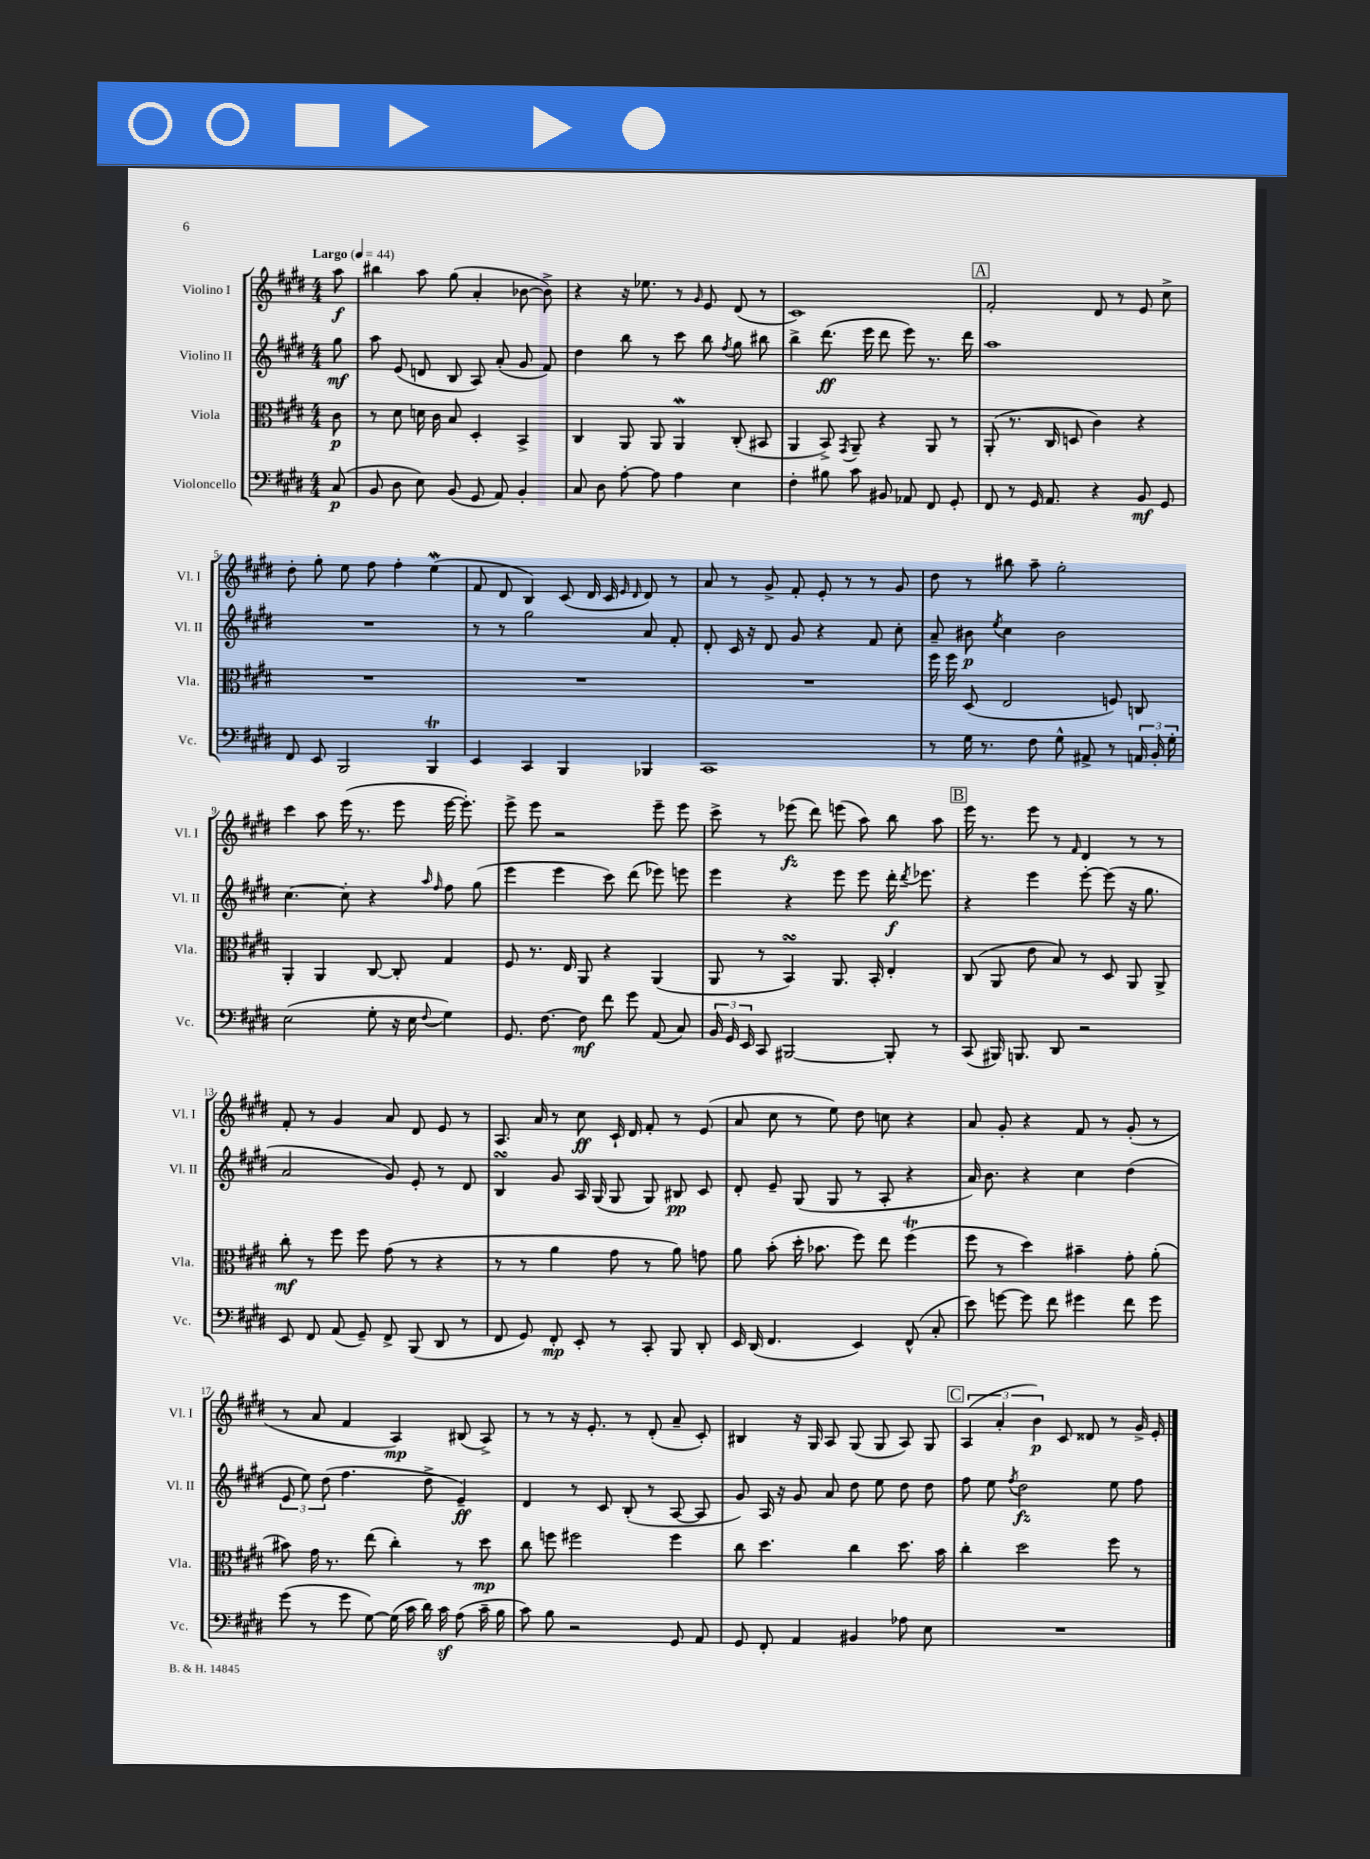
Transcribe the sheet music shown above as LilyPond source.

<<
\new StaffGroup <<
\new Staff = "s0" \with { instrumentName = "Violino I" shortInstrumentName = "Vl. I" } {
    \clef treble \key e \major \numericTimeSignature \time 4/4 \partial 8 \tempo "Largo" 4 = 44
    \autoBeamOff a''8\f |
    bis''4 a''8 gis''8( a'4-. bes'8~ bes'8->) |
    r4 r16 ees''8. r8 \grace { gis'16 } e'8 dis'8( r8 |
    cis'1) |
    \mark \markup { \box "A" } fis'2-. dis'8 r8 e'8 cis''8-> |
    dis''8-. gis''8-. e''8 fis''8 fis''4-. e''4\mordent( |
    fis'8 dis'8 b4) cis'8( dis'16 cis'16 \grace { e'16 dis'16 } dis'8) r8 |
    a'8 r8 gis'8-> fis'8-. e'8-. r8 r8 gis'8 |
    dis''8 r8 bis''8 a''8-- gis''2-. |
    cis'''4 a''8 e'''16( r8. e'''8 e'''16~ e'''8.-.) |
    e'''8-> e'''8 r2 e'''8-- e'''8 |
    cis'''8-> r8 ees'''8\fz( dis'''8) e'''8( a''8) b''8 a''8 |
    \mark \markup { \box "B" } e'''16 r8. e'''8 r8 \grace { fis'16 } dis'4 r8 r8 |
    fis'8-. r8 gis'4 a'8 dis'8 e'8 r8 |
    a8. a'16 r8 cis''8\ff cis'16-! dis'16 fis'8-. r8 e'8( |
    a'8 cis''8 r8 e''8) dis''8 c''8 r4 |
    a'8 gis'8-. r4 fis'8 r8 gis'8-.( r8 |
    r8 a'8 fis'4 a4\mp) bis8( a8->) |
    r8 r8 r16 e'8.-. r8 dis'8-.( a'8-- cis'8-.) |
    bis4 r16 gis16 a8 gis8( gis8 a8) gis8 |
    \mark \markup { \box "C" } \tuplet 3/2 { a4( a'4-. b'4\p) } cis'8 disis'8 r8 gis'16-> e'16-. \bar "|." |
}
\new Staff = "s1" \with { instrumentName = "Violino II" shortInstrumentName = "Vl. II" } {
    \clef treble \key e \major \numericTimeSignature \time 4/4 \partial 8
    \autoBeamOff gis''8\mf |
    a''8 e'8( d'8 b8 a8) a'8-.( gis'8 fis'8) |
    dis''4 b''8 r8 cis'''8 b''8 \acciaccatura { fis''8 } gis''8 bis''8 |
    b''4-> dis'''8.\ff( e'''16 dis'''8 e'''8) r8. dis'''16 |
    \mark \markup { \box "A" } a''1 |
    R1 |
    r8 r8 gis''2 a'8 fis'8-. |
    dis'8-. cis'16 r16 dis'8 gis'8 r4 fis'8 cis''8-. |
    a'8-- bis'8\p \acciaccatura { e''8 } cis''4 bis'2 |
    cis''4.~ cis''8-. r4 \grace { a''16 fis''16 } fis''8 gis''8( |
    e'''4 e'''4 cis'''8) dis'''8( ees'''8) e'''8 |
    e'''4 r4 e'''8 e'''8 dis'''16-.\f \acciaccatura { dis'''8 } ees'''8. |
    \mark \markup { \box "B" } r4 e'''4 e'''8~-. e'''8( r16 gis''8. |
    a'2 gis'8) e'8-. r8 dis'8 |
    b4\turn gis'8 a16 gis16( gis8 gis8) bis8\pp cis'8 |
    dis'8-. e'8-- gis8( gis8 r8 a8-. r4 |
    a'16) b'8. r4 cis''4 dis''4( |
    \tuplet 3/2 { e'8 e''8) dis''8( } fis''4. dis''8-> e'4--\ff) |
    dis'4 r8 cis'8 b8-.( r8 a8~ a8 |
    gis'8) a16 r16 gis'8 a'8 dis''8 e''8 dis''8 dis''8 |
    \mark \markup { \box "C" } fis''8 e''8 \acciaccatura { fis''8 } dis''2\fz e''8 fis''8 \bar "|." |
}
\new Staff = "s2" \with { instrumentName = "Viola" shortInstrumentName = "Vla." } {
    \clef alto \key e \major \numericTimeSignature \time 4/4 \partial 8
    \autoBeamOff cis'8\p |
    r8 dis'8 d'16 cis'16 b8 dis4-. b,4-> |
    cis4 a,8 a,8 a,4\mordent cis8-.( bis,8 |
    a,4 b,8->) \acciaccatura { gis,8 } a,8-- r4 a,8 r8 |
    \mark \markup { \box "A" } a,8-.( r8. cis16 d8 cis'4) r4 |
    R1 |
    R1 |
    R1 |
    fis''16 fis''16 dis8( e2 f8) c8 |
    a,4-. a,4 cis8~ cis8-. gis4 |
    fis8 r8. e16 a,8 r4 a,4( |
    a,8 r8 b,4\turn) a,8. b,16-. e4-. |
    \mark \markup { \box "B" } cis8( a,8 e'8 b8) r8 dis8 a,8 a,8-> |
    cis''8-.\mf r8 fis''8 fis''8 gis'8( r8 r4 |
    r8 r8 a'4 gis'8 r8 a'8) g'8 |
    a'8 b'8-.( dis''16-. bes'8. fis''8) e''8 fis''4\trill( |
    fis''8 r8 dis''4) bis'4-- gis'8-. a'8-.( |
    bis'8) gis'16 r8. e''8( cis''4-.) r8 dis''8\mp |
    cis''8 f''8 fis''2 fis''4 |
    cis''8 dis''4. cis''4 dis''8. b'16 |
    \mark \markup { \box "C" } cis''4-. dis''2 fis''8 r8 \bar "|." |
}
\new Staff = "s3" \with { instrumentName = "Violoncello" shortInstrumentName = "Vc." } {
    \clef bass \key e \major \numericTimeSignature \time 4/4 \partial 8
    \autoBeamOff cis8\p( |
    b,8 dis8 e8) b,8( gis,8 a,8) b,4-. |
    cis8 dis8 a8~-. a8 a4 e4 |
    fis4-. bis8 cis'8 bis,8 aes,8 fis,8 gis,8-. |
    \mark \markup { \box "A" } fis,8 r8 gis,16 a,8. r4 b,8\mf gis,8 |
    fis,8 e,8 b,,2 b,,4\trill |
    e,4 cis,4 b,,4 bes,,4 |
    cis,1 |
    r8 gis16 r8. fis8 gis8-^ ais,8-> r8 \tuplet 3/2 { a,16 b,16-. gis16-. } |
    e2( gis8-. r16 e16 \appoggiatura { fis8 } gis4) |
    gis,8. fis8.~ fis8\mf fis'8 gis'8 a,8( cis8) |
    \tuplet 3/2 { b,16 gis,16 e,16 } cis,8 bis,,2~ bis,,8-. r8 |
    \mark \markup { \box "B" } cis,8( bis,,16) b,,8. dis,8 r2 |
    e,8 fis,8 a,8( gis,8--) fis,8-> b,,8( dis,8 r8 |
    fis,8 gis,8) fis,8-.\mp e,8-. r8 cis,8-. b,,8 dis,8-. |
    e,16 dis,16( fis,4. e,4) fis,8-^( cis8-. |
    e'8) g'8~ g'8 fis'8 gis'4 fis'8 gis'8 |
    gis'8( r8 gis'8 gis8~) gis16( cis'16 dis'16) cis'16\sf a8( cis'16-- b16 |
    cis'8) b8 r2 gis,8 a,8 |
    gis,8 fis,8-. a,4 bis,4 aes8 e8 |
    \mark \markup { \box "C" } R1 \bar "|." |
}
>>
>>
